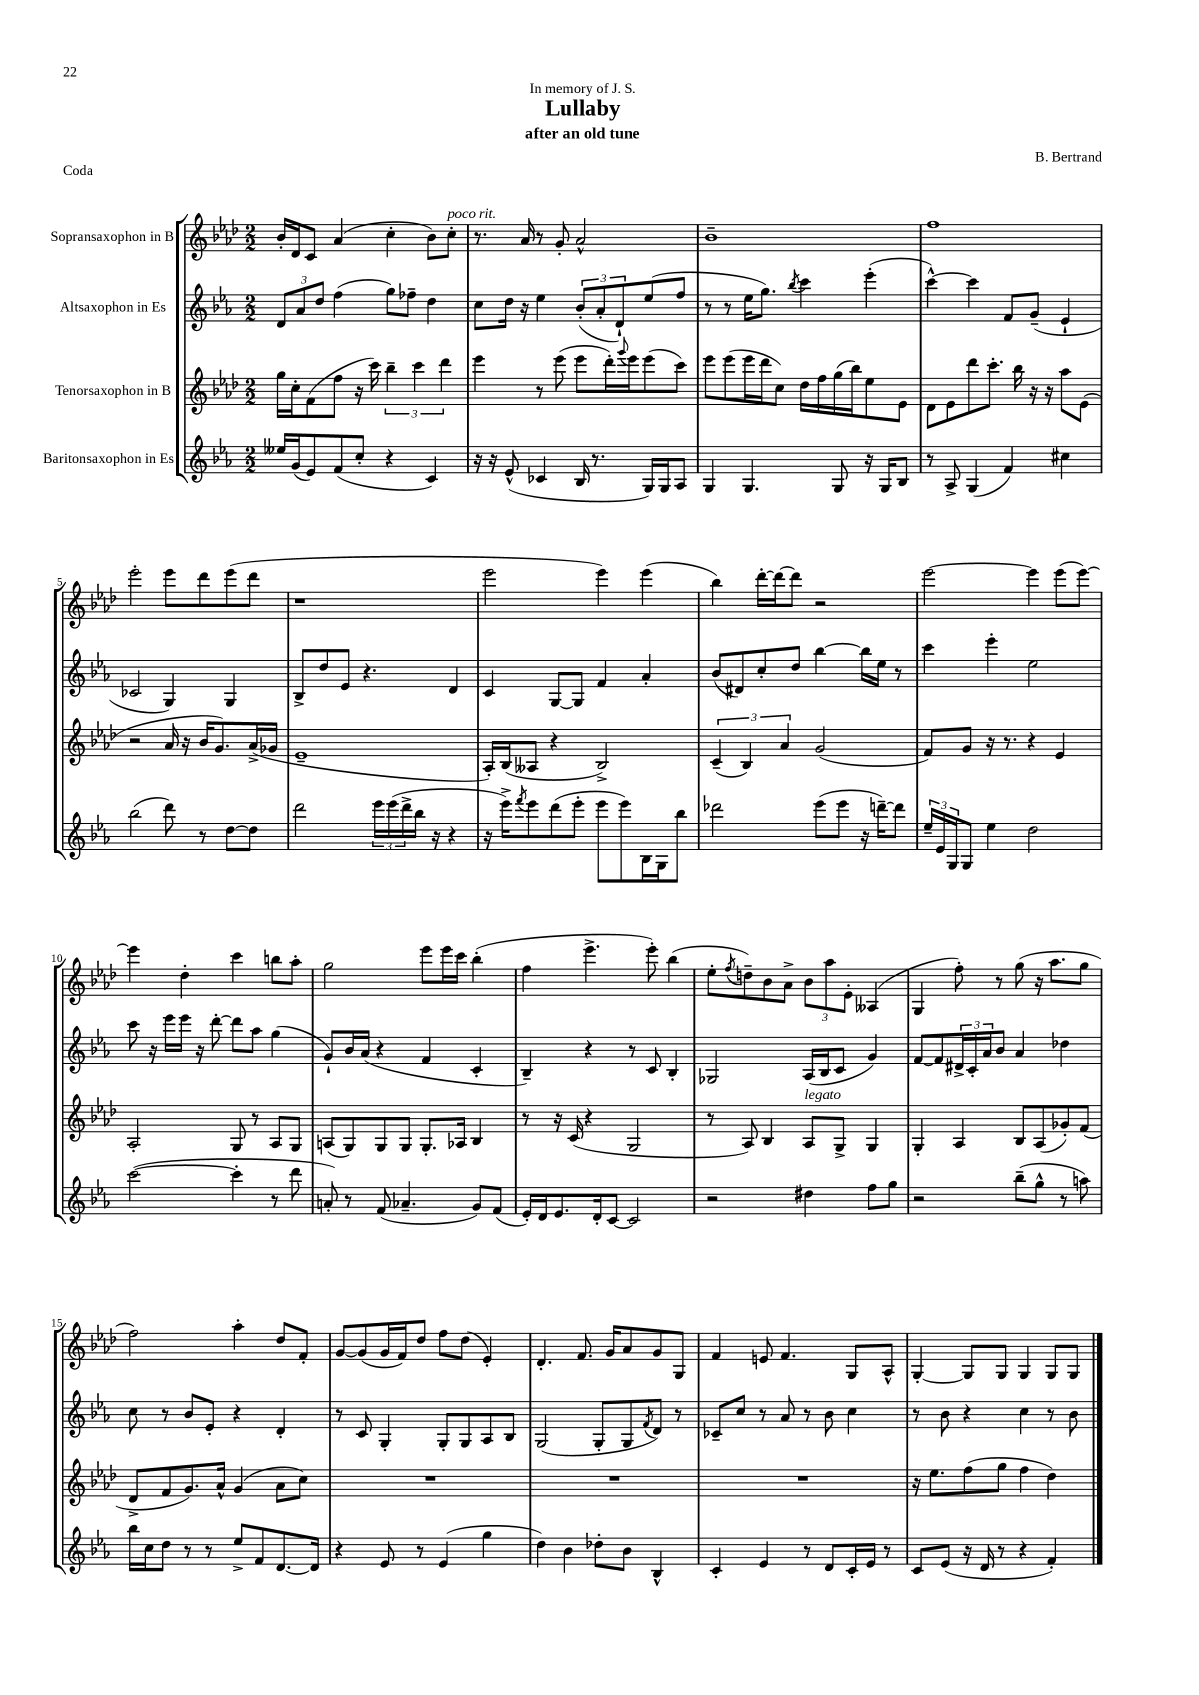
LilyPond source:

\header { title = "Lullaby" composer = "B. Bertrand" subtitle = "after an old tune" dedication = "In memory of J. S." piece = "Coda" }
<<
\new StaffGroup <<
\new Staff = "s0" \with { instrumentName = "Sopransaxophon in B" } {
    \clef treble \key aes \major \numericTimeSignature \time 2/2
    bes'16-. des'16 c'8 aes'4( c''4-. bes'8) c''8-.^\markup { \italic "poco rit." } |
    r8. aes'16 r8 g'8-. aes'2-^ |
    bes'1-- |
    f''1 |
    ees'''2-. ees'''8 des'''8 ees'''8( des'''8 |
    r1 |
    ees'''2 ees'''4) ees'''4( |
    bes''4) des'''16~-. des'''16~ des'''8 r2 |
    ees'''2~ ees'''4 ees'''8( ees'''8~) |
    ees'''4 des''4-. c'''4 b''8 aes''8-. |
    g''2 ees'''8 ees'''16 c'''16 bes''4-.( |
    f''4 ees'''4.-> ees'''8-.) bes''4( |
    ees''8-. \acciaccatura { f''8 } d''8--) bes'8 aes'8-> \tuplet 3/2 { bes'8 aes''8 ees'8-. } aeses4( |
    g4 f''8-.) r8 g''8( r16 aes''8. g''8 |
    f''2) aes''4-. des''8 f'8-. |
    g'8~ g'8( g'16 f'16) des''8 f''8 des''8( ees'4-.) |
    des'4.-. f'8. g'16 aes'8 g'8 g8 |
    f'4 e'8 f'4. g8 aes8-^ |
    g4~-. g8 g8 g4 g8 g8 \bar "|." |
}
\new Staff = "s1" \with { instrumentName = "Altsaxophon in Es" } {
    \clef treble \key ees \major \numericTimeSignature \time 2/2
    \tuplet 3/2 { d'8 aes'8 d''8 } f''4( g''8) fes''8-- d''4 |
    c''8 d''16 r16 ees''4 \tuplet 3/2 { bes'8-.( aes'8-. d'8-!) } ees''8( f''8 |
    r8 r8 ees''16 g''8.) \acciaccatura { bes''8 } c'''4 ees'''4-.( |
    c'''4~-^) c'''4 f'8 g'8--( ees'4-! |
    ces'2 g4) g4 |
    bes8-> d''8 ees'8 r4. d'4 |
    c'4 g8~ g8 f'4 aes'4-. |
    bes'8( dis'8) c''8-. d''8 bes''4~ bes''16 ees''16 r8 |
    c'''4 ees'''4-. ees''2 |
    c'''8 r16 ees'''16 ees'''16 r16 d'''8~-. d'''8 aes''8 g''4( |
    g'8-!) bes'16 aes'16( r4 f'4 c'4-. |
    bes4--) r4 r8 c'8 bes4-. |
    ges2 aes16( bes16 c'8 g'4) |
    f'8~ f'8 \tuplet 3/2 { dis'16-> c'16-. aes'16 } bes'8 aes'4 des''4 |
    c''8 r8 bes'8 ees'8-. r4 d'4-. |
    r8 c'8 g4-. g8-. g8 aes8 bes8 |
    g2( g8-. g8 \acciaccatura { f'8 } d'8) r8 |
    ces'8-- c''8 r8 aes'8 r8 bes'8 c''4 |
    r8 bes'8 r4 c''4 r8 bes'8 \bar "|." |
}
\new Staff = "s2" \with { instrumentName = "Tenorsaxophon in B" } {
    \clef treble \key aes \major \numericTimeSignature \time 2/2
    g''16 c''16-. f'8( f''8 r16 c'''16) \tuplet 3/2 { bes''4-- c'''4 des'''4 } |
    ees'''4 r8 ees'''8( ees'''8 des'''16-.) \appoggiatura { g'''8 } ees'''16 ees'''8( c'''8) |
    ees'''8 ees'''8( ees'''16 des'''16 c''8) des''16 f''16 g''16( bes''16) ees''8 ees'8 |
    des'8 ees'8 des'''8 c'''8.-. bes''16 r16 r16 aes''8 ees'8( |
    r2 aes'16 r16 bes'16 g'8.) aes'16->( ges'16 |
    ees'1-- |
    aes16-.) bes16( aeses8 r4 bes2->) |
    \tuplet 3/2 { c'4--( bes4) aes'4 } g'2( |
    f'8) g'8 r16 r8. r4 ees'4 |
    aes2-. g8 r8 aes8 g8 |
    a8( g8) g8 g8 g8.-. aes16 bes4 |
    r8 r16 c'16( r4 g2 |
    r8 aes8) bes4 aes8^\markup { \italic "legato" } g8-> g4 |
    g4-. aes4 bes8 aes8( ges'8-.) f'8( |
    des'8-> f'8 g'8.) aes'16-^ g'4( aes'8 c''8) |
    R1 |
    R1 |
    R1 |
    r16 ees''8. f''8( g''8 f''4 des''4) \bar "|." |
}
\new Staff = "s3" \with { instrumentName = "Baritonsaxophon in Es" } {
    \clef treble \key ees \major \numericTimeSignature \time 2/2
    eeses''16 g'16( ees'8) f'8( c''8-. r4 c'4) |
    r16 r16 ees'8-^( ces'4 bes16 r8. g16) g16 aes8 |
    g4 g4. g8 r16 g16 bes8 |
    r8 aes8-> g4( f'4) cis''4 |
    bes''2( d'''8) r8 d''8~ d''8 |
    d'''2 \tuplet 3/2 { ees'''16 ees'''16( d'''16-> } bes''16 r16 r4 |
    r16 ees'''16->) \acciaccatura { f'''8 } ees'''8 d'''8( ees'''8-. ees'''8 ees'''8) bes16 g16 bes''8 |
    des'''2 ees'''8( ees'''8 r16 d'''16~--) d'''8 |
    \tuplet 3/2 { ees''16-- ees'16 g16 } g8 ees''4 d''2 |
    c'''2~( c'''4-. r8 d'''8 |
    a'8-.) r8 f'8( aes'4.-- g'8) f'8( |
    ees'16-.) d'16 ees'8. d'16-. c'8~ c'2 |
    r2 dis''4 f''8 g''8 |
    r2 bes''8--( g''8-^ r8 a''8) |
    bes''16 c''16 d''8 r8 r8 ees''8-> f'8 d'8.~ d'16 |
    r4 ees'8 r8 ees'4( g''4 |
    d''4) bes'4 des''8-. bes'8 bes4-^ |
    c'4-. ees'4 r8 d'8 c'16-. ees'16 r8 |
    c'8 ees'8( r16 d'16 r8 r4 f'4-.) \bar "|." |
}
>>
>>
